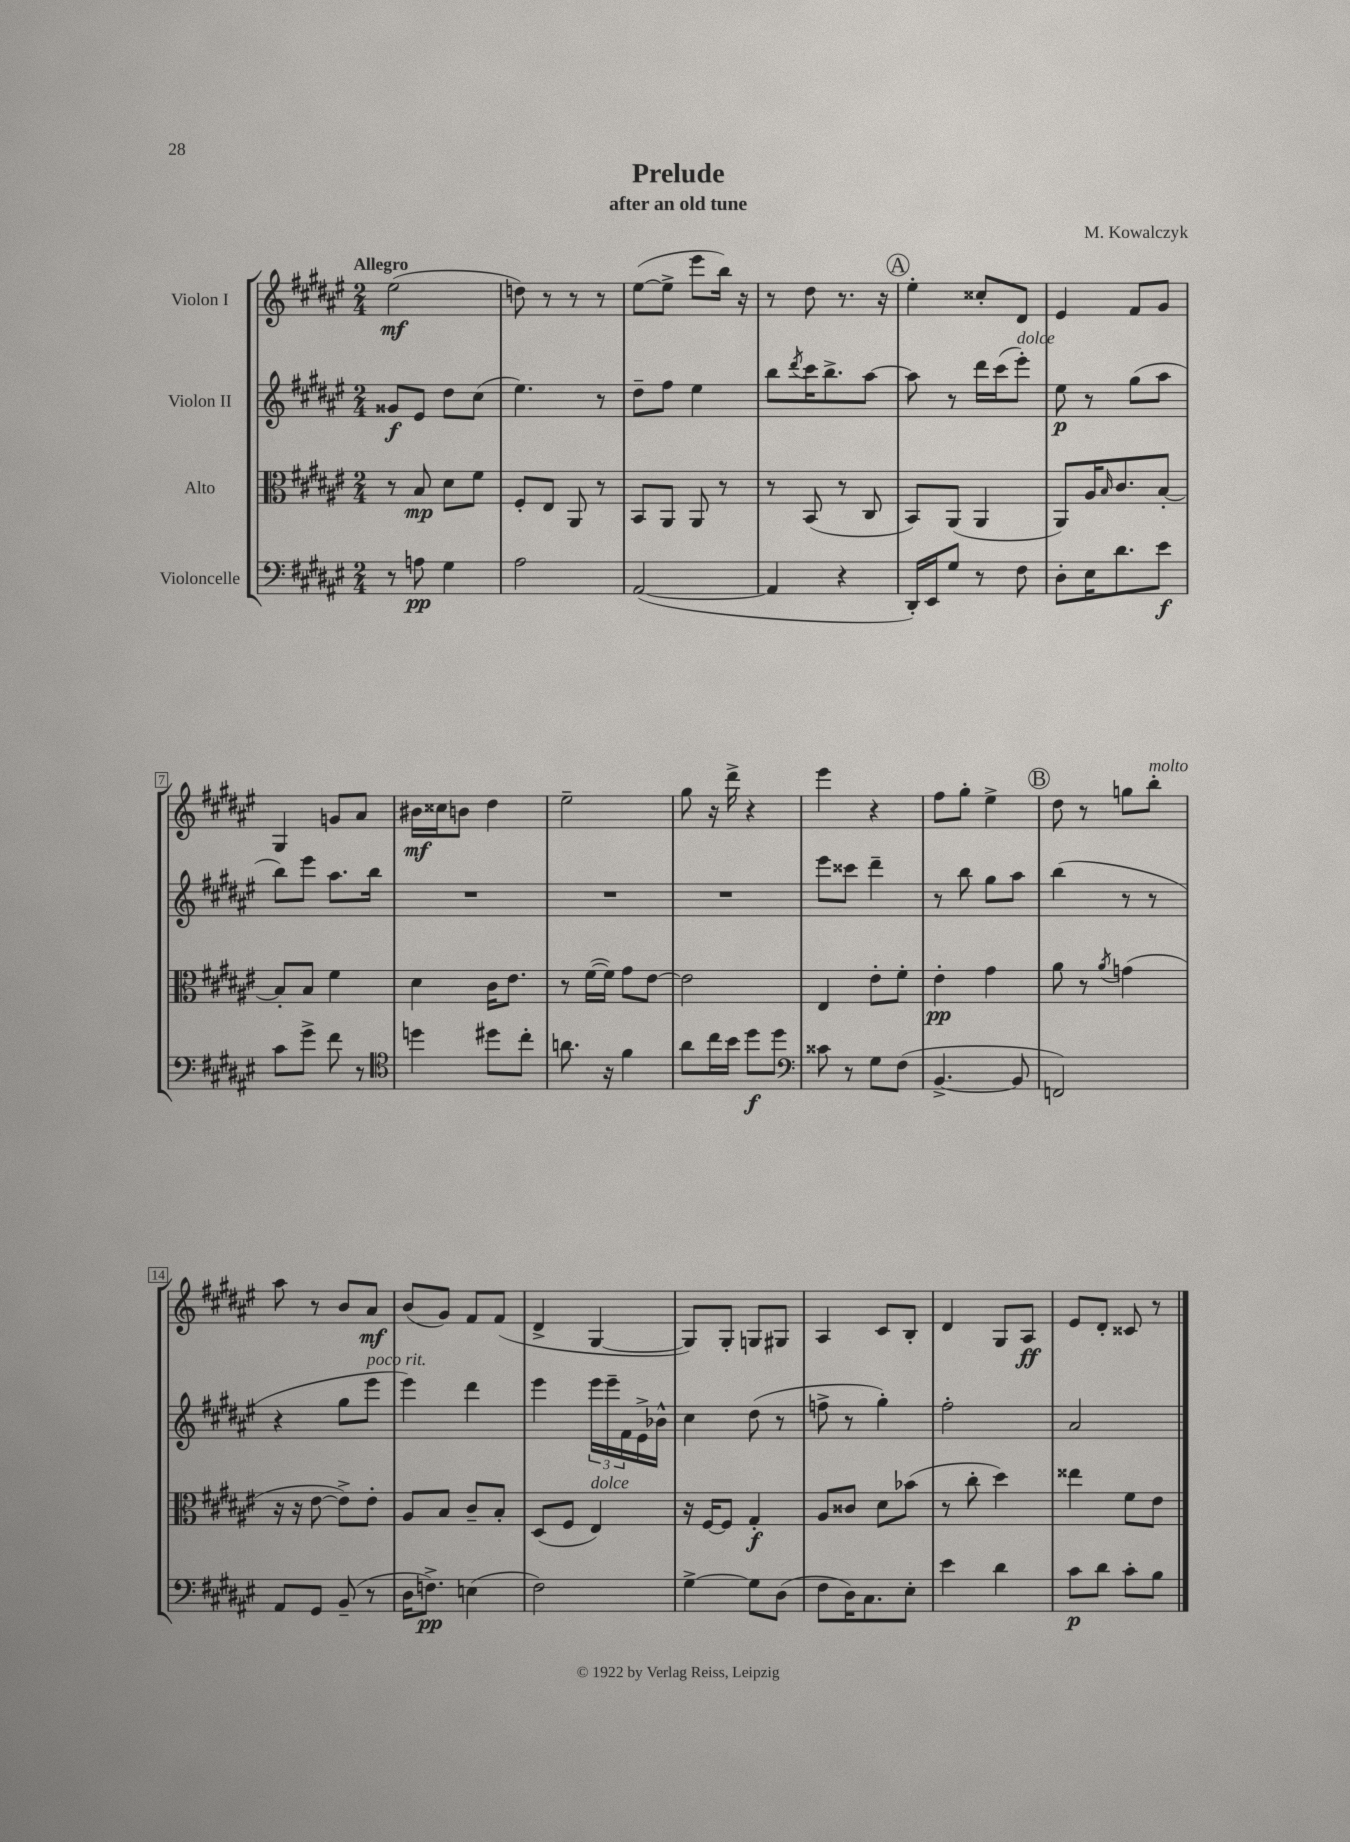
\header { title = "Prelude" composer = "M. Kowalczyk" subtitle = "after an old tune" }
<<
\new StaffGroup <<
\new Staff = "s0" \with { instrumentName = "Violon I" } {
    \clef treble \key fis \major \numericTimeSignature \time 2/4 \tempo "Allegro"
    eis''2\mf( |
    d''8) r8 r8 r8 |
    eis''8~( eis''8-> eis'''8 b''16) r16 |
    r8 dis''8 r8. r16 |
    \mark \markup { \circle "A" } eis''4-. cisis''8-. dis'8 |
    eis'4 fis'8 gis'8 |
    gis4 g'8 ais'8 |
    bis'16\mf cisis''16 b'8 dis''4 |
    eis''2-- |
    gis''8 r16 dis'''16-> r4 |
    eis'''4 r4 |
    fis''8 gis''8-. eis''4-> |
    \mark \markup { \circle "B" } dis''8 r8 g''8 b''8-.^\markup { \italic "molto" } |
    ais''8 r8 b'8 ais'8\mf |
    b'8( gis'8) fis'8 fis'8( |
    dis'4-> gis4~ |
    gis8) gis8-. g8 gis8 |
    ais4 cis'8 b8-. |
    dis'4 gis8 ais8\ff |
    eis'8 dis'8-. cisis'8 r8 \bar "|." |
}
\new Staff = "s1" \with { instrumentName = "Violon II" } {
    \clef treble \key fis \major \numericTimeSignature \time 2/4
    gisis'8\f eis'8 dis''8 cis''8( |
    eis''4.) r8 |
    dis''8-- fis''8 eis''4 |
    b''8 \acciaccatura { dis'''8 } cis'''16 b''8.-> ais''8~ |
    \mark \markup { \circle "A" } ais''8 r8 dis'''16 cis'''16( eis'''8-.^\markup { \italic "dolce" }) |
    eis''8\p r8 gis''8( ais''8 |
    b''8) eis'''8 ais''8. b''16 |
    R2 |
    R2 |
    R2 |
    eis'''8 cisis'''8 dis'''4-- |
    r8 b''8 gis''8 ais''8 |
    \mark \markup { \circle "B" } b''4( r8 r8 |
    r4 gis''8 eis'''8^\markup { \italic "poco rit." } |
    eis'''4) dis'''4 |
    eis'''4 \tuplet 3/2 { eis'''16 eis'''16-- fis'16 } eis'16-> bes'16-^ |
    cis''4 dis''8( r8 |
    f''8-> r8 gis''4-.) |
    fis''2-. |
    ais'2 \bar "|." |
}
\new Staff = "s2" \with { instrumentName = "Alto" } {
    \clef alto \key fis \major \numericTimeSignature \time 2/4
    r8 b8\mp dis'8 fis'8 |
    fis8-. eis8 ais,8 r8 |
    b,8 ais,8 ais,8 r8 |
    r8 b,8( r8 cis8 |
    \mark \markup { \circle "A" } b,8) ais,8( ais,4 |
    ais,8) ais16 \grace { b16 } cis'8. b8~-. |
    b8-. b8 fis'4 |
    dis'4 cis'16 eis'8. |
    r8 fis'16~( fis'16) gis'8 eis'8~ |
    eis'2 |
    eis4 eis'8-. fis'8-. |
    eis'4-.\pp gis'4 |
    \mark \markup { \circle "B" } ais'8 r8 \acciaccatura { ais'8 } g'4( |
    r16 r16 eis'8~ eis'8->) eis'8-. |
    ais8 b8 cis'8-- b8-. |
    dis8( fis8 eis4^\markup { \italic "dolce" }) |
    r16 fis16~ fis8 gis4-.\f |
    ais8 cisis'8 dis'8 bes'8( |
    r8 cis''8-. dis''4) |
    eisis''4 fis'8 eis'8 \bar "|." |
}
\new Staff = "s3" \with { instrumentName = "Violoncelle" } {
    \clef bass \key fis \major \numericTimeSignature \time 2/4
    r8 a8\pp gis4 |
    ais2 |
    ais,2~( |
    ais,4 r4 |
    \mark \markup { \circle "A" } dis,16-.) eis,16 gis8 r8 fis8 |
    dis8-. eis16 dis'8. eis'8\f |
    cis'8 gis'8-> fis'8 r8 |
    \clef tenor d''4 dis''8 cis''8-. |
    a'8. r16 fis'4 |
    ais'8 cis''16 b'16 dis''8\f dis''8 |
    \clef bass cisis'8 r8 gis8 fis8( |
    b,4.~-> b,8 |
    \mark \markup { \circle "B" } f,2) |
    ais,8 gis,8 b,8--( r8 |
    dis16 f8.->\pp) e4( |
    fis2) |
    gis4~-> gis8 dis8( |
    fis8 dis16) cis8. eis8-. |
    eis'4 dis'4 |
    cis'8\p dis'8 cis'8-. b8 \bar "|." |
}
>>
>>
\layout { \context { \Score \override BarNumber.stencil = #(make-stencil-boxer 0.1 0.3 ly:text-interface::print) } }
